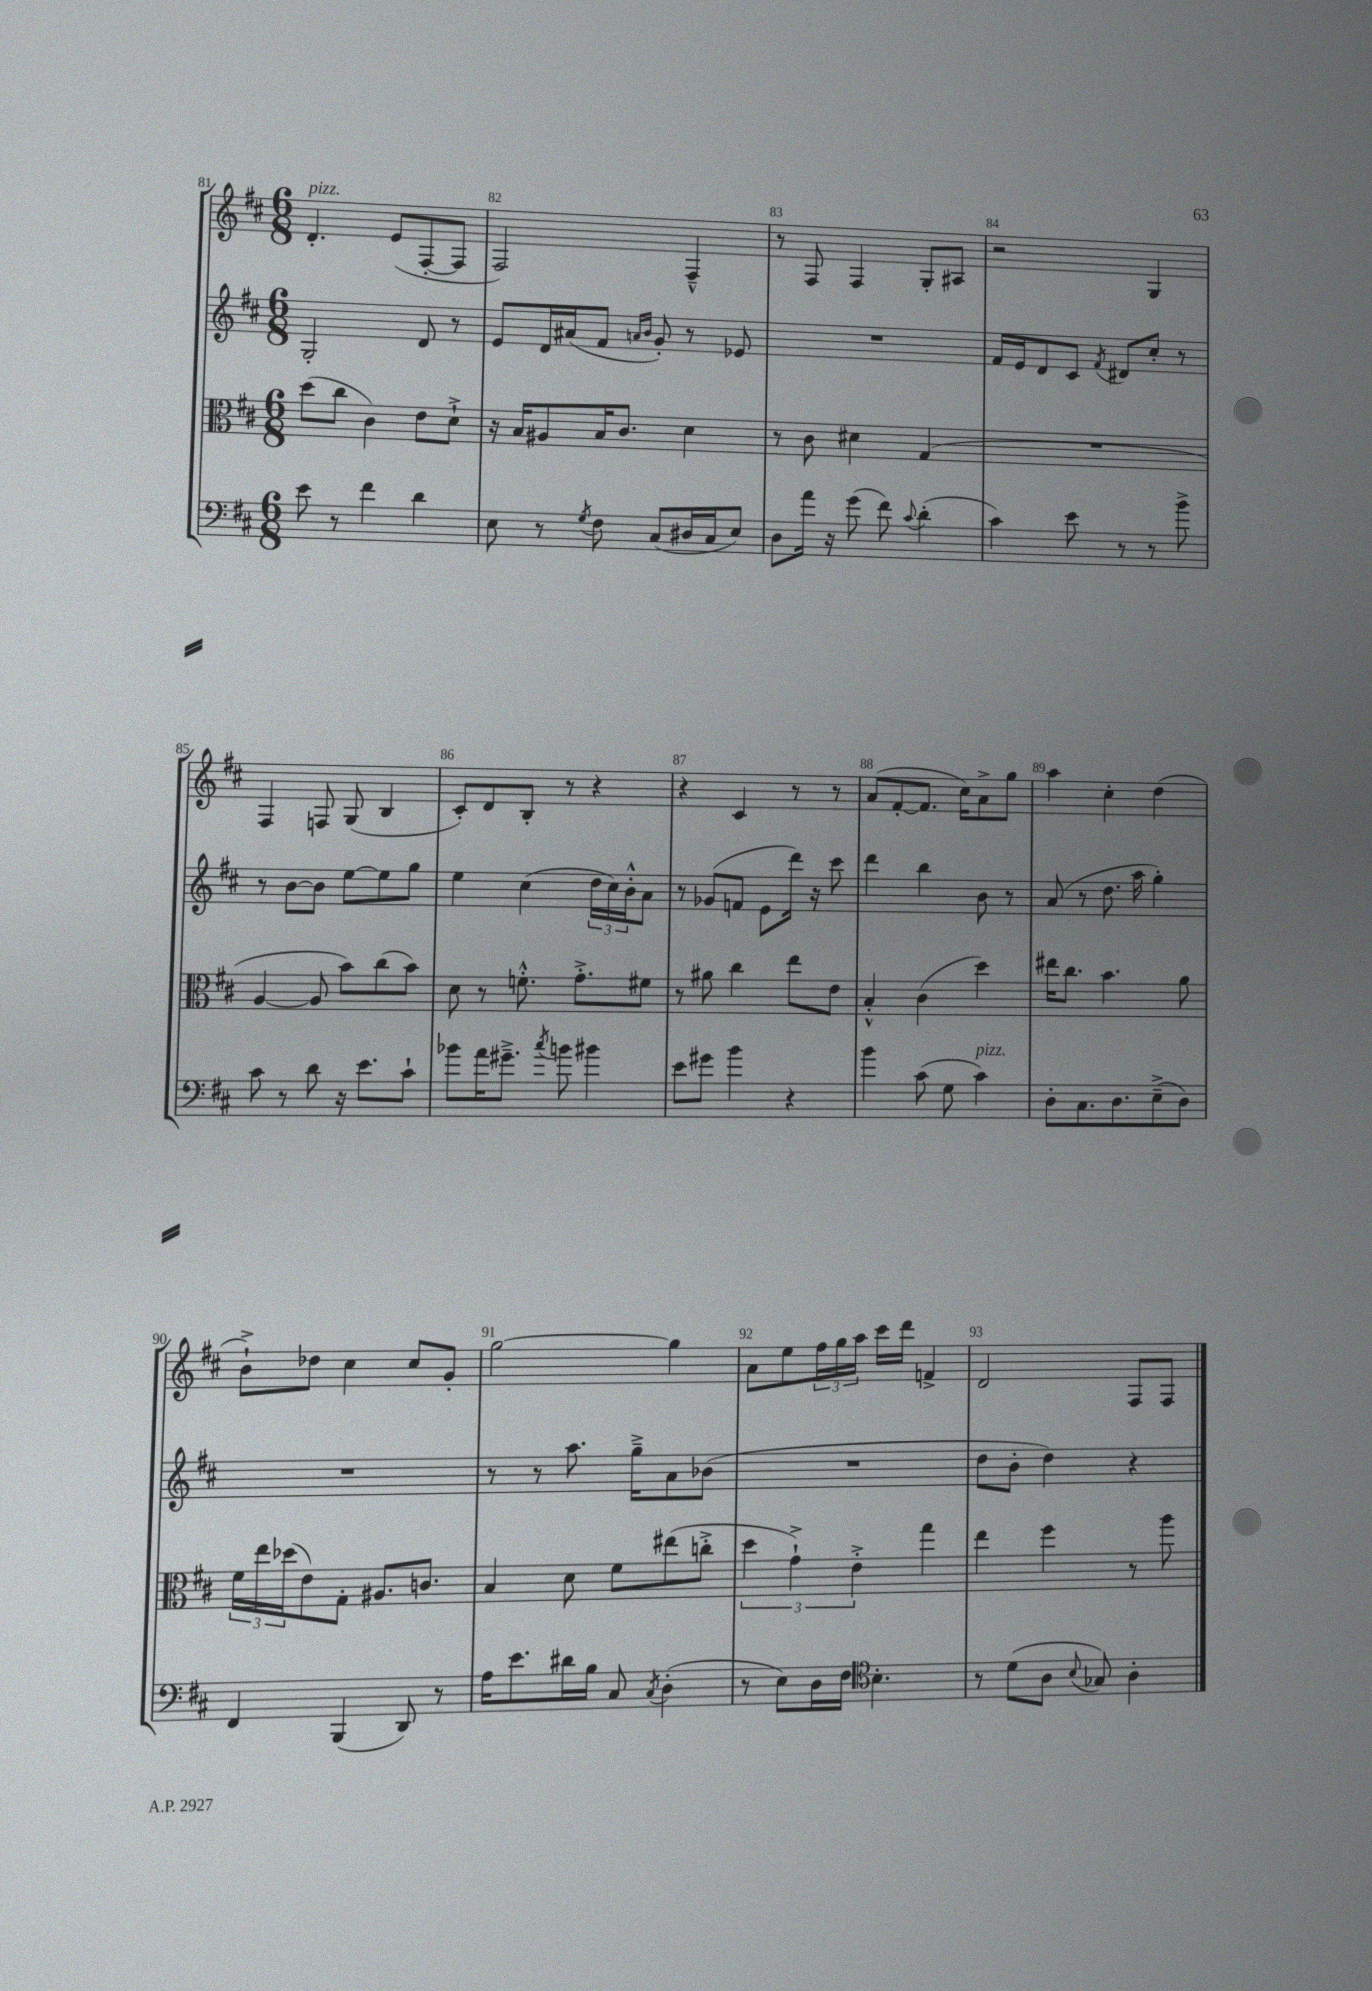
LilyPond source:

<<
\new StaffGroup <<
\new Staff = "s0" {
    \clef treble \key d \major \numericTimeSignature \time 6/8
    d'4.-.^\markup { \italic "pizz." } e'8( fis8~-. fis8 |
    fis2) fis4---^ |
    r8 fis8 fis4 g8-. ais8 |
    r2 g4 |
    fis4 f8 g8( b4 |
    cis'8-.) d'8 b8-. r8 r4 |
    r4 cis'4 r8 r8 |
    a'8( fis'8~-. fis'8. cis''16) a'8-> g''8 |
    a''4 cis''4-. d''4( |
    b'8-!->) des''8 cis''4 cis''8 g'8-. |
    g''2~ g''4 |
    a'8 e''8 \tuplet 3/2 { fis''16 g''16 a''16 } cis'''16 d'''16 f'4-> |
    d'2 fis8 fis8 \bar "|." |
}
\new Staff = "s1" {
    \clef treble \key d \major \numericTimeSignature \time 6/8
    g2-. d'8 r8 |
    e'8 d'16 ais'16( fis'8 \grace { a'16 b'16 } g'8-.) r8 ees'8 |
    R2. |
    fis'16 e'16 d'8 cis'8 \acciaccatura { fis'8 } dis'8 cis''8-. r8 |
    r8 b'8~ b'8 e''8~ e''8 g''8 |
    e''4 cis''4( \tuplet 3/2 { d''16 cis''16) b'16-.-^ } a'8 |
    r8 ges'8( f'8 e'8 d'''16) r16 cis'''8 |
    d'''4 b''4 b'8 r8 |
    a'8( r8 d''8. a''16 g''4-.) |
    R2. |
    r8 r8 a''8. g''16---> a'8 bes'8( |
    R2. |
    d''8 b'8-. d''4) r4 \bar "|." |
}
\new Staff = "s2" {
    \clef alto \key d \major \numericTimeSignature \time 6/8
    d''8( cis''8 cis'4) e'8 d'8-!-> |
    r16 b16 ais8 b16 cis'8. d'4 |
    r8 cis'8 dis'4 g4( |
    R2. |
    a4~ a8 b'8) cis''8( b'8) |
    d'8 r8 f'8.-.-^ g'8.-.-> fis'8 |
    r8 ais'8 cis''4 e''8 e'8 |
    b4-.-^ cis'4( d''4) |
    eis''16 cis''8. b'4. a'8 |
    \tuplet 3/2 { fis'16 e''16 des''16( } e'8) g8-. ais8. c'8. |
    b4 d'8 fis'8 eis''8( c''8-.-> |
    \tuplet 3/2 { d''4 g'4-!->) e'4-.-> } g''4 |
    e''4 fis''4 r8 a''8 \bar "|." |
}
\new Staff = "s3" {
    \clef bass \key d \major \numericTimeSignature \time 6/8
    e'8 r8 fis'4 d'4 |
    e8 r8 \acciaccatura { g8 } fis8 cis8( dis16 cis16 e8) |
    d8 a'16 r16 g'8( fis'8) \appoggiatura { cis'8 } d'4-.( |
    cis'4) e'8 r8 r8 b'8-> |
    cis'8 r8 d'8 r16 e'8. cis'8-! |
    bes'8 a'16 gis'8.---> \acciaccatura { cis''8 } b'8 bis'4 |
    e'8 gis'8 b'4 r4 |
    b'4 cis'8( g8 cis'4^\markup { \italic "pizz." }) |
    d8-. cis8. d8. e8--->( d8) |
    fis,4 b,,4( d,8) r8 |
    a16 e'8. dis'16 b16 cis8 \acciaccatura { cis8 } d4-.( |
    r8 e8) d16 fis16 \clef tenor b4.-. |
    r8 d'8( a8 \appoggiatura { b8 } ges8) a4-. \bar "|." |
}
>>
>>
\layout { \context { \Score currentBarNumber = #81 \override BarNumber.break-visibility = ##(#f #t #t) barNumberVisibility = #all-bar-numbers-visible } }
